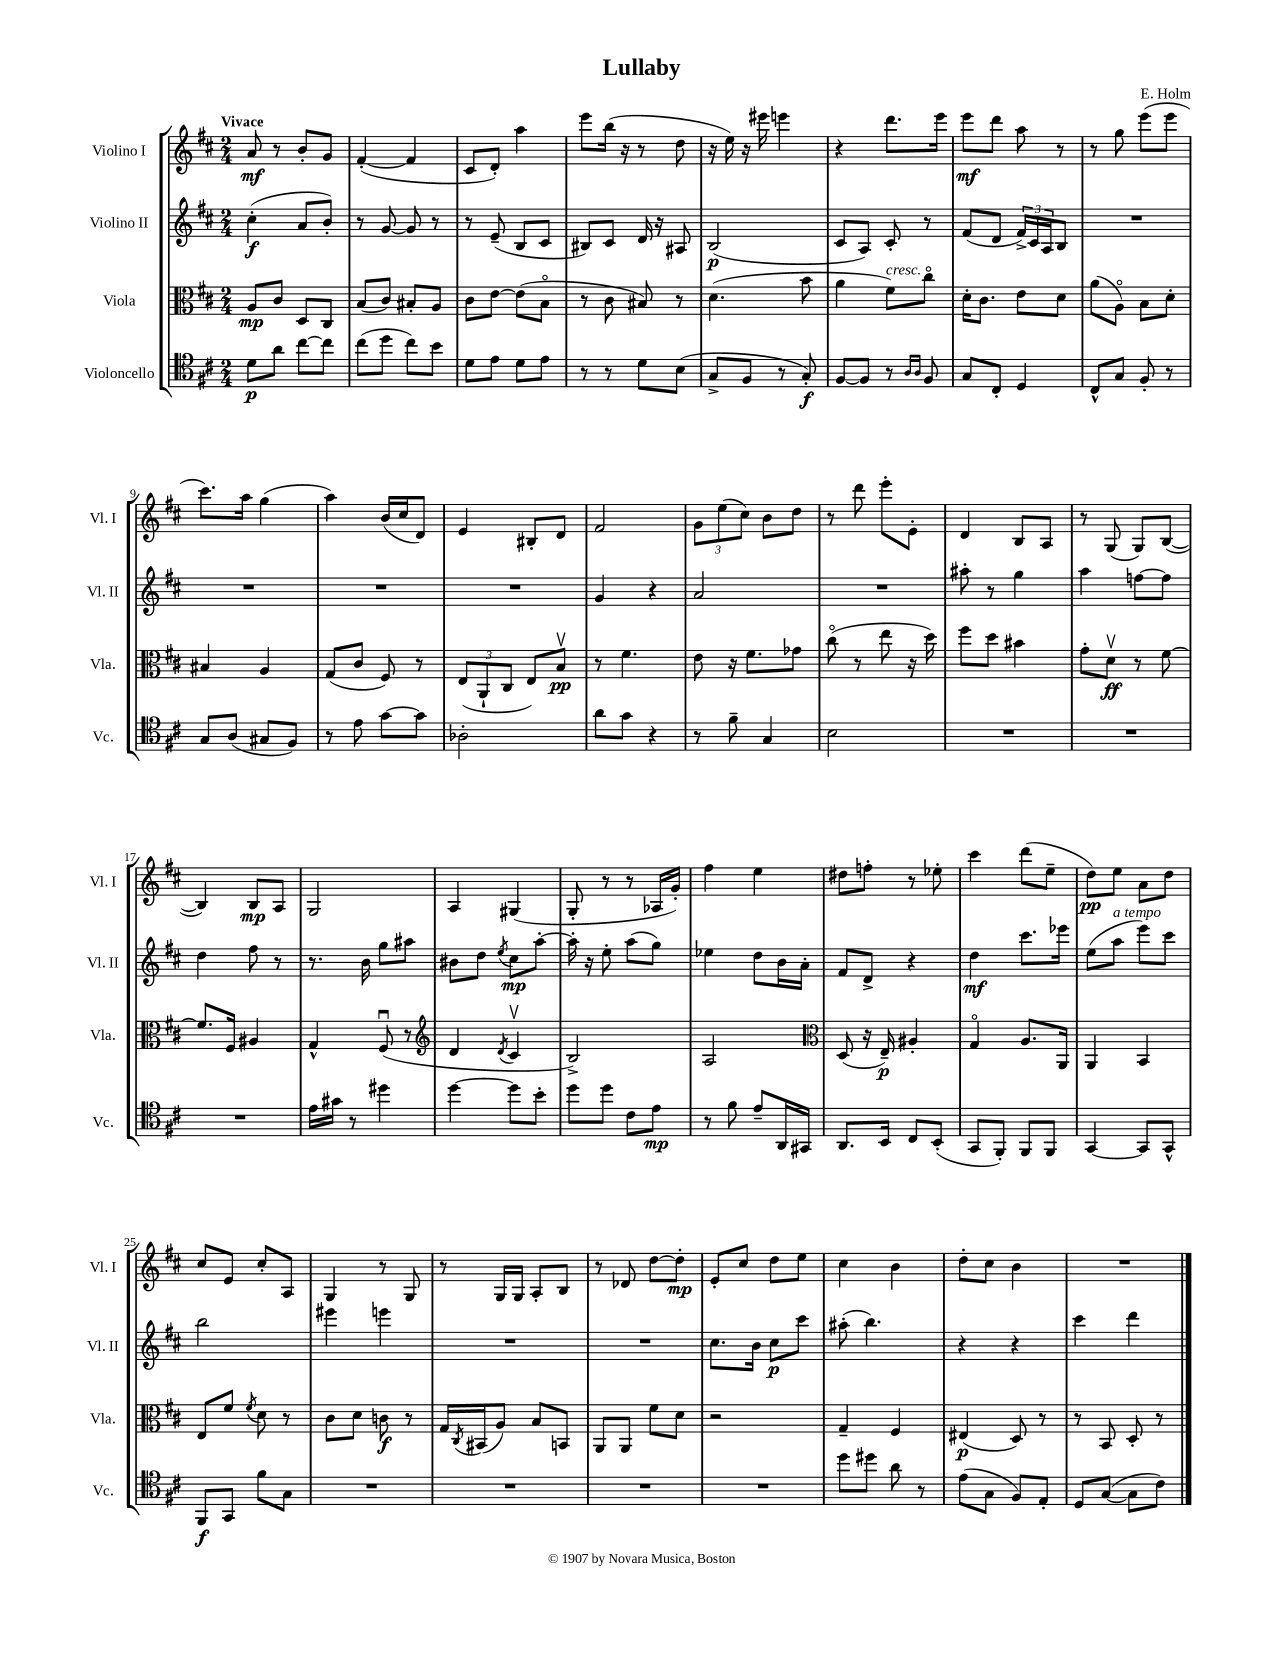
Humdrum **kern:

**kern	**dynam	**kern	**dynam	**kern	**dynam	**kern	**dynam
*part4	*part4	*part3	*part3	*part2	*part2	*part1	*part1
*staff4	*staff4	*staff3	*staff3	*staff2	*staff2	*staff1	*staff1
*I"Violoncello	*	*I"Viola	*	*I"Violino II	*	*I"Violino I	*
*I'Vc.	*	*I'Vla.	*	*I'Vl. II	*	*I'Vl. I	*
*clefC4	*	*clefC3	*	*clefG2	*	*clefG2	*
*k[f#c#]	*	*k[f#c#]	*	*k[f#c#]	*	*k[f#c#]	*
*M2/4	*	*M2/4	*	*M2/4	*	*M2/4	*
=1	=1	=1	=1	=1	=1	=1	=1
!	!	!	!	!	!	!LO:TX:a:B:t=Vivace	!
8d\L	p	8A/L	mp	(4cc#'\	f	8a/	mf
8a\J	.	8c#/J	.	.	.	8r	.
[8cc#\L	.	8D/L	.	8a/L	.	8b'/L	.
8cc#\J]	.	8C#/J	.	8b'/J)	.	8g/J	.
=2	=2	=2	=2	=2	=2	=2	=2
(8cc#\L	.	(8B/L	.	8r	.	([4f#'/	.
8dd\J	.	8c#/J)	.	[8g/	.	.	.
8cc#\L)	.	8B#X'/L	.	8g/]	.	4f#/]	.
8b\J	.	8A/J	.	8r	.	.	.
=3	=3	=3	=3	=3	=3	=3	=3
8d\L	.	8c#\L	.	8r	.	8c#/L	.
8e\J	.	[8e\J	.	(8e~/	.	8d'/J)	.
8d\L	.	(8e\L]	.	8B/L	.	4aa\	.
8e\J	.	8B\J	.	8c#/J	.	.	.
=4	=4	=4	=4	=4	=4	=4	=4
8r	.	8r	.	8B#X/L)	.	8eee\L	.
8r	.	8c#\	.	8c#/J	.	(16bb\Jk	.
.	.	.	.	.	.	16r	.
8d\L	.	8B#X/)	.	16d/	.	8r	.
.	.	.	.	16r	.	.	.
(8B\J	.	8r	.	8A#X/	.	8dd\	.
=5	=5	=5	=5	=5	=5	=5	=5
8G^/L	.	(4.d\	.	(2B/	p	16r	.
.	.	.	.	.	.	16ee\)	.
8F#/J	.	.	.	.	.	16r	.
.	.	.	.	.	.	16eee#X\	.
8r	.	.	.	.	.	4eeen\	.
8G'/)	f	8b\	.	.	.	.	.
=6	=6	=6	=6	=6	=6	=6	=6
[8F#/L	.	4a\	.	8c#/L	.	4r	.
8F#/J]	.	.	.	8A/J)	.	.	.
!	!	!LO:TX:a:i:t=cresc.	!	!	!	!	!
8r	.	8f#\L)	.	8c#'/	.	8.ddd\L	.
16qqA/LL	.	.	.	.	.	.	.
16qqA/JJ	.	.	.	.	.	.	.
8F#/	.	8cc#\J	.	8r	.	.	.
.	.	.	.	.	.	16eee\Jk	.
=7	=7	=7	=7	=7	=7	=7	=7
8G/L	.	16d'\KL	.	(8f#/L	.	8eee\L	mf
.	.	8.c#\J	.	.	.	.	.
8C#'/J	.	.	.	8d/J	.	8ddd\J	.
4D/	.	8e\L	.	24f#^/LL)	.	8aa\	.
.	.	.	.	24c#/	.	.	.
.	.	.	.	24A/J	.	.	.
.	.	8d\J	.	8B/J	.	8r	.
=8	=8	=8	=8	=8	=8	=8	=8
8C#^^/L	.	(8a\L	.	2r	.	8r	.
8G/J	.	8A\J)	.	.	.	8gg\	.
8F#'/	.	8B\L	.	.	.	(8eee\L	.
8r	.	8d'\J	.	.	.	8eee\J	.
!!LO:LB:g=z
=9	=9	=9	=9	=9	=9	=9	=9
8G/L	.	4B#X/	.	2r	.	8.ccc#\L)	.
(8A/J	.	.	.	.	.	.	.
.	.	.	.	.	.	16aa\Jk	.
8G#X/L	.	4A/	.	.	.	(4gg\	.
8F#/J)	.	.	.	.	.	.	.
=10	=10	=10	=10	=10	=10	=10	=10
8r	.	(8G/L	.	2r	.	4aa\)	.
8e\	.	8c#/J	.	.	.	.	.
[8g\L	.	8F#/)	.	.	.	(16b/LL	.
.	.	.	.	.	.	16cc#/J	.
8g\J]	.	8r	.	.	.	8d/J)	.
=11	=11	=11	=11	=11	=11	=11	=11
2A-X'\	.	(12E/L	.	2r	.	4e/	.
.	.	12AA`/	.	.	.	.	.
.	.	12C#/J	.	.	.	.	.
.	.	8E/L)	.	.	.	8B#X'/L	.
.	.	8Bv/J	pp	.	.	8d/J	.
=12	=12	=12	=12	=12	=12	=12	=12
8a\L	.	8r	.	4g/	.	2f#/	.
8g\J	.	4.f#\	.	.	.	.	.
4r	.	.	.	4r	.	.	.
=13	=13	=13	=13	=13	=13	=13	=13
8r	.	8e\	.	2a/	.	12g\L	.
.	.	.	.	.	.	(12ee\	.
8f#~\	.	16r	.	.	.	.	.
.	.	.	.	.	.	12cc#\J)	.
.	.	8.f#\L	.	.	.	.	.
4G/	.	.	.	.	.	8b\L	.
.	.	8g-X\J	.	.	.	8dd\J	.
=14	=14	=14	=14	=14	=14	=14	=14
2B\	.	(8cc#\	.	2r	.	8r	.
.	.	8r	.	.	.	8ddd\	.
.	.	8ee\	.	.	.	8eee'\L	.
.	.	16r	.	.	.	8e'\J	.
.	.	16dd\)	.	.	.	.	.
=15	=15	=15	=15	=15	=15	=15	=15
2r	.	8ff#\L	.	8aa#X'\	.	4d/	.
.	.	8dd\J	.	8r	.	.	.
.	.	4b#X\	.	4gg\	.	8B/L	.
.	.	.	.	.	.	8A/J	.
=16	=16	=16	=16	=16	=16	=16	=16
2r	.	8g'\L	.	4aa\	.	8r	.
.	.	8dv\J	ff	.	.	(8G/	.
.	.	8r	.	[8ffn\L	.	8G/L)	.
.	.	[8f#\	.	8ff\J]	.	([8B/J	.
!!LO:LB:g=z
=17	=17	=17	=17	=17	=17	=17	=17
2r	.	8.f#/L]	.	4dd\	.	4B/])	.
.	.	16F#/Jk	.	.	.	.	.
.	.	4A#X/	.	8ff#\	.	8B/L	mp
.	.	.	.	8r	.	8A/J	.
=18	=18	=18	=18	=18	=18	=18	=18
16e\LL	.	4G^^/	.	8.r	.	2G/	.
16g#X\JJ	.	.	.	.	.	.	.
8r	.	.	.	.	.	.	.
.	.	.	.	16b\	.	.	.
4dd#X\	.	(8F#u/	.	8gg\L	.	.	.
.	.	8r	.	8aa#X\J	.	.	.
=19	=19	=19	=19	=19	=19	=19	=19
*	*	*clefG2	*	*	*	*	*
[4dd\	.	4d/	.	8b#X\L	.	4A/	.
.	.	.	.	8dd\J	.	.	.
.	.	8qd/	.	8qee/	.	.	.
8dd\L]	.	4c#v/	.	8cc#\L	mp	(4G#X/	.
8b'\J	.	.	.	[8aa'\J	.	.	.
=20	=20	=20	=20	=20	=20	=20	=20
8dd\L	.	2B^/)	.	16aa'\]	.	8G'/	.
.	.	.	.	16r	.	.	.
8dd\J	.	.	.	8ee'\	.	8r	.
8c#\L	.	.	.	(8aa\L	.	8r	.
8e\J	mp	.	.	8gg\J)	.	16A-X/LL	.
.	.	.	.	.	.	16g'/JJ)	.
=21	=21	=21	=21	=21	=21	=21	=21
8r	.	2A/	.	4ee-X\	.	4ff#\	.
8f#\	.	.	.	.	.	.	.
8e~/L	.	.	.	8dd\L	.	4ee\	.
16AA/L	.	.	.	16b\L	.	.	.
16GG#X/JJ	.	.	.	16a'\JJ	.	.	.
=22	=22	=22	=22	=22	=22	=22	=22
*	*	*clefC3	*	*	*	*	*
8.AA/L	.	(8D/	.	8f#/L	.	8dd#X\L	.
.	.	16r	.	8d^/J	.	8ffn'\J	.
16BB/Jk	.	16E~/)	p	.	.	.	.
8C#/L	.	4A#X'/	.	4r	.	8r	.
(8BB'/J	.	.	.	.	.	8ee-X'\	.
=23	=23	=23	=23	=23	=23	=23	=23
8GG/L	.	4G/	.	4dd\	mf	4ccc#\	.
8FF#'/J)	.	.	.	.	.	.	.
8FF#/L	.	8.A/L	.	8.ccc#\L	.	(8ddd\L	.
8FF#/J	.	.	.	.	.	8ee~\J	.
.	.	16AA/Jk	.	16eee-X\Jk	.	.	.
=24	=24	=24	=24	=24	=24	=24	=24
[4GG/	.	4AA/	.	(8ee\L	.	8dd\L)	pp
!	!	!	!	!LO:TX:a:i:t=a tempo	!	!	!
.	.	.	.	8aa\J	.	8ee\J	.
8GG/L]	.	4BB/	.	8eee\L)	.	8a\L	.
8GG^^/J	.	.	.	8ccc#\J	.	8dd\J	.
!!LO:LB:g=z
=25	=25	=25	=25	=25	=25	=25	=25
8FF#/L	f	8E/L	.	2bb\	.	8cc#/L	.
8GG/J	.	8f#/J	.	.	.	8e/J	.
.	.	8qf#/	.	.	.	.	.
8f#\L	.	8d\	.	.	.	8cc#'/L	.
8G\J	.	8r	.	.	.	8A/J	.
=26	=26	=26	=26	=26	=26	=26	=26
2r	.	8c#\L	.	4eee#X\	.	4G/	.
.	.	8d\J	.	.	.	.	.
.	.	8cn\	f	4eeen\	.	8r	.
.	.	8r	.	.	.	8G/	.
=27	=27	=27	=27	=27	=27	=27	=27
2r	.	16G/LL	.	2r	.	8r	.
.	.	8qC#/	.	.	.	.	.
.	.	(16BB#X/J	.	.	.	.	.
.	.	8A/J)	.	.	.	16G/LL	.
.	.	.	.	.	.	16G/JJ	.
.	.	8B/L	.	.	.	8A'/L	.
.	.	8BBn/J	.	.	.	8B/J	.
=28	=28	=28	=28	=28	=28	=28	=28
2r	.	8AA/L	.	2r	.	8r	.
.	.	8AA/J	.	.	.	8d-X/	.
.	.	8f#\L	.	.	.	[8dd\L	.
.	.	8d\J	.	.	.	8dd'\J]	mp
=29	=29	=29	=29	=29	=29	=29	=29
2r	.	2r	.	8.cc#\L	.	8e'/L	.
.	.	.	.	.	.	8cc#/J	.
.	.	.	.	16b\Jk	.	.	.
.	.	.	.	8cc#\L	p	8dd\L	.
.	.	.	.	8ccc#\J	.	8ee\J	.
=30	=30	=30	=30	=30	=30	=30	=30
8dd\L	.	4G~/	.	(8aa#X'\	.	4cc#\	.
8dd#X\J	.	.	.	4.bb\)	.	.	.
8a\	.	4F#/	.	.	.	4b\	.
8r	.	.	.	.	.	.	.
=31	=31	=31	=31	=31	=31	=31	=31
(8e\L	.	(4E#X/	p	4r	.	8dd'\L	.
8G\J	.	.	.	.	.	8cc#\J	.
8F#/L)	.	8D/)	.	4r	.	4b\	.
8E'/J	.	8r	.	.	.	.	.
=32	=32	=32	=32	=32	=32	=32	=32
8D/L	.	8r	.	4ccc#\	.	2r	.
([8G/J	.	8BB/	.	.	.	.	.
8G\L]	.	8D'/	.	4ddd\	.	.	.
8c#\J)	.	8r	.	.	.	.	.
==	==	==	==	==	==	==	==
*-	*-	*-	*-	*-	*-	*-	*-
